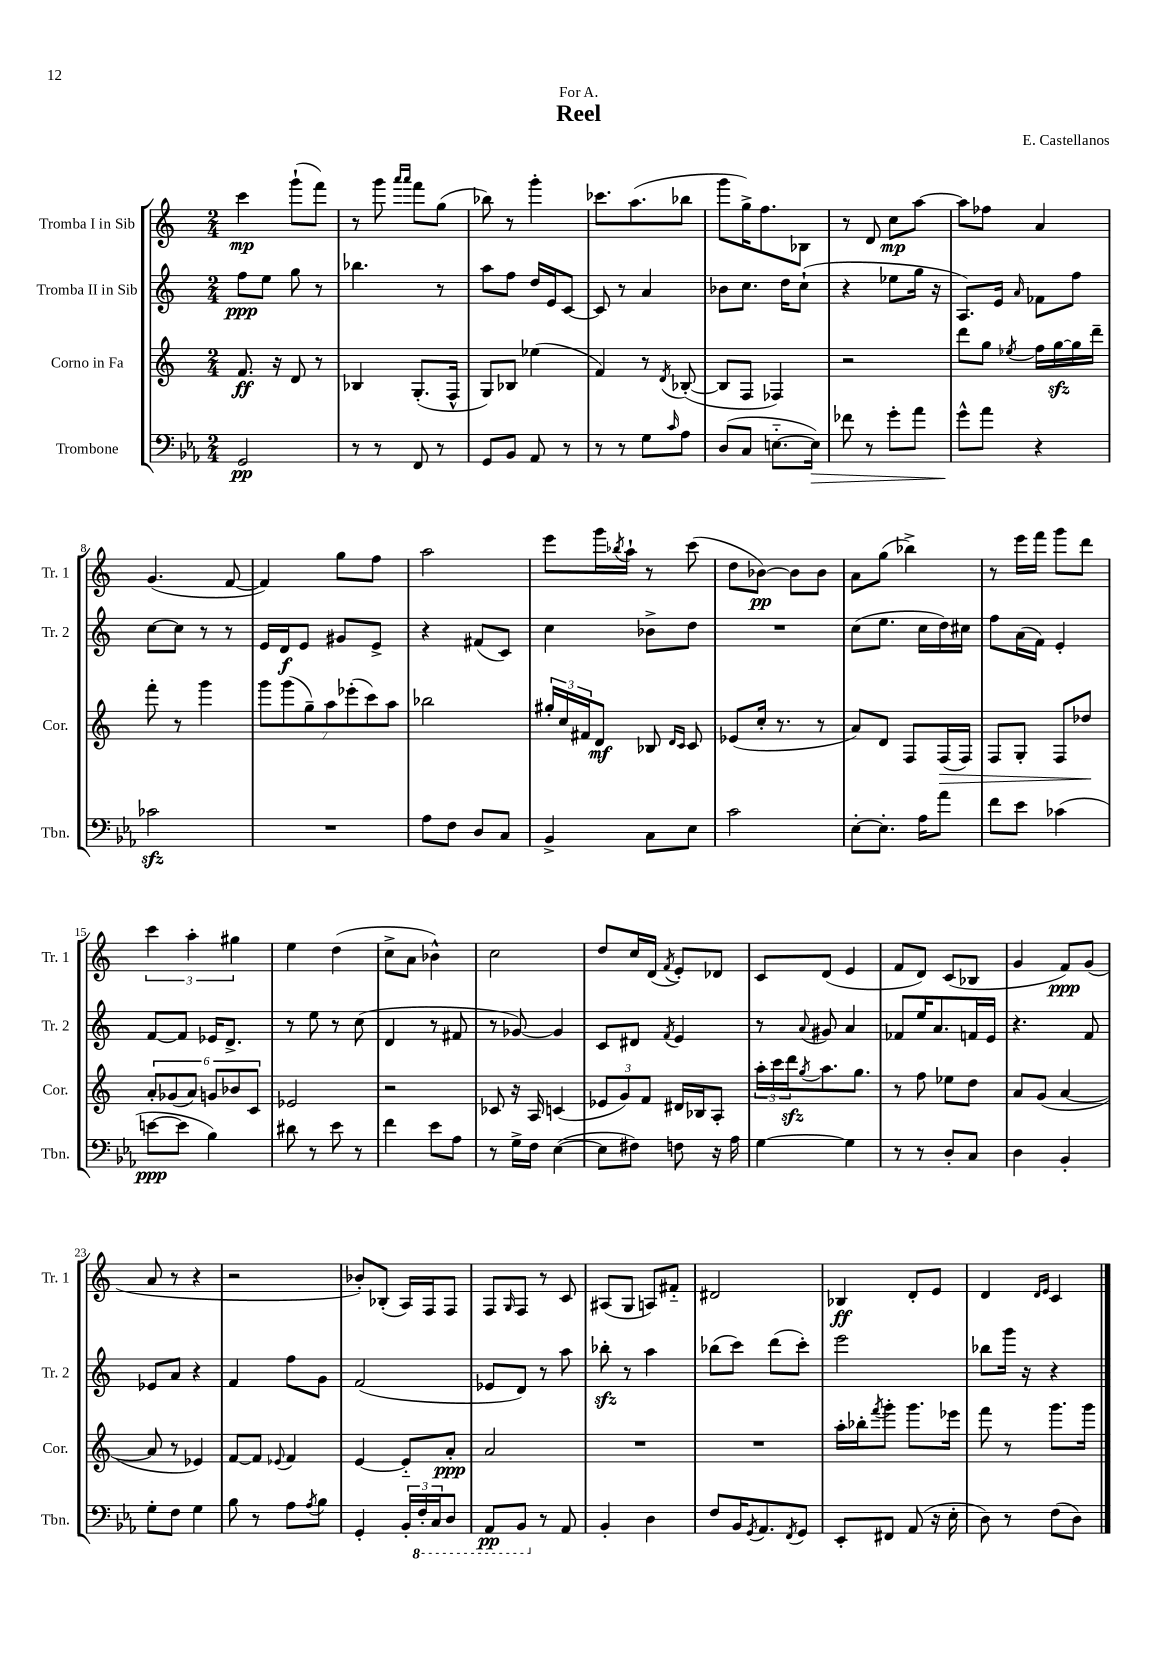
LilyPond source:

\header { title = "Reel" composer = "E. Castellanos" dedication = "For A." }
<<
\new StaffGroup <<
\new Staff = "s0" \with { instrumentName = "Tromba I in Sib" shortInstrumentName = "Tr. 1" } {
    \clef treble \key c \major \numericTimeSignature \time 2/4
    c'''4\mp g'''8-!( f'''8) |
    r8 g'''8 \grace { a'''16 a'''16 } f'''8 g''8( |
    bes''8) r8 g'''4-. |
    ces'''8. a''8.( bes''8 |
    g'''8 g''16->) f''8. bes8 |
    r8 d'8 c''8\mp a''8~ |
    a''8 fes''8 a'4 |
    g'4.( f'8~ |
    f'4) g''8 f''8 |
    a''2 |
    e'''8 g'''16 \acciaccatura { bes''8 } a''16-! r8 c'''8( |
    d''8 bes'8~\pp) bes'8 bes'8 |
    a'8 g''8( bes''4->) |
    r8 e'''16 f'''16 g'''8 d'''8 |
    \tuplet 3/2 { c'''4 a''4-. gis''4 } |
    e''4 d''4( |
    c''8-> a'8 bes'4-^) |
    c''2 |
    d''8 c''16 d'16( \acciaccatura { f'8 } e'8-.) des'8 |
    c'8 d'8( e'4 |
    f'8 d'8) c'8( bes8 |
    g'4 f'8\ppp) g'8( |
    a'8 r8 r4 |
    r2 |
    bes'8-.) bes8-.( a16) f16 f8 |
    f8 \grace { g16 } f8 r8 c'8 |
    ais8( g8 a8) fis'8-_ |
    dis'2 |
    bes4\ff d'8-. e'8 |
    d'4 \grace { d'16 e'16 } c'4 \bar "|." |
}
\new Staff = "s1" \with { instrumentName = "Tromba II in Sib" shortInstrumentName = "Tr. 2" } {
    \clef treble \key c \major \numericTimeSignature \time 2/4
    f''8\ppp e''8 g''8 r8 |
    bes''4. r8 |
    a''8 f''8 d''16 e'16 c'8~ |
    c'8 r8 a'4 |
    bes'8 c''8. d''16 c''8-!( |
    r4 ees''8 g''16 r16 |
    a8.) e'16 \grace { a'16 } fes'8 f''8 |
    c''8~ c''8 r8 r8 |
    e'16 d'16\f e'8 gis'8 e'8-> |
    r4 fis'8( c'8) |
    c''4 bes'8-> d''8 |
    R2 |
    c''8( e''8. c''16 d''16) cis''16 |
    f''8 a'16( f'16) e'4-. |
    f'8~ f'8 ees'16 d'8.-> |
    r8 e''8 r8 c''8( |
    d'4 r8 fis'8 |
    r8 ges'8~) ges'4 |
    c'8 dis'8 \acciaccatura { f'8 } e'4 |
    r8 \appoggiatura { a'8 } gis'8 a'4 |
    fes'8 e''16 a'8. f'16 e'16 |
    r4. f'8 |
    ees'8 a'8 r4 |
    f'4 f''8 g'8 |
    f'2( |
    ees'8 d'8) r8 a''8 |
    bes''8-.\sfz r8 a''4 |
    bes''8( c'''8) d'''8( c'''8-.) |
    e'''2 |
    bes''8 g'''16 r16 r4 \bar "|." |
}
\new Staff = "s2" \with { instrumentName = "Corno in Fa" shortInstrumentName = "Cor." } {
    \clef treble \key c \major \numericTimeSignature \time 2/4
    f'8.\ff r16 d'8 r8 |
    bes4 g8.-.( f16-^ |
    g8) bes8 ees''4( |
    f'4) r8 \acciaccatura { d'8 } bes8~-.( |
    bes8 f8 fes4) |
    r2 |
    d'''8 g''8 \acciaccatura { ees''8 } f''16 g''16~\sfz g''16 d'''16-- |
    f'''8-. r8 g'''4 |
    \tuplet 7/4 { g'''8 g'''8( g''8--) a''8 ees'''8-.( c'''8) a''8 } |
    bes''2 |
    \tuplet 3/2 { gis''16-. c''16 fis'16 } d'8\mf bes8 \grace { d'16 c'16 } c'8 |
    ees'8( c''16-. r8. r8 |
    a'8) d'8 f8 f16\>( f16) |
    f8 g8-. f8 des''8\! |
    \tuplet 6/4 { a'8-. ges'8( a'8) g'8 bes'8 c'8 } |
    ees'2 |
    r2 |
    ces'8 r16 a16 c'4( |
    \tuplet 3/2 { ees'8 g'8) f'8 } dis'16 bes16 a8-. |
    \tuplet 3/2 { a''16-. c'''16 d'''16\sfz } \acciaccatura { g''8 } a''8. g''8. |
    r8 f''8 ees''8 d''8 |
    a'8 g'8( a'4~ |
    a'8 r8 ees'4) |
    f'8~ f'8 \appoggiatura { ees'8 } f'4 |
    e'4~ e'8-_ a'8-.\ppp |
    a'2 |
    R2 |
    R2 |
    a''16-. bes''16-. \acciaccatura { f'''8 } g'''8-. g'''8. ees'''16 |
    f'''8 r8 g'''8. g'''16 \bar "|." |
}
\new Staff = "s3" \with { instrumentName = "Trombone" shortInstrumentName = "Tbn." } {
    \clef bass \key ees \major \numericTimeSignature \time 2/4
    g,2\pp |
    r8 r8 f,8 r8 |
    g,8 bes,8 aes,8 r8 |
    r8 r8 g8 \grace { c'16 } aes8 |
    d8( c8 e8.~-_ e16\>) |
    fes'8 r8 g'8-. aes'8 |
    g'8-^\! aes'8 r4 |
    ces'2\sfz |
    R2 |
    aes8 f8 d8 c8 |
    bes,4-> c8 ees8 |
    c'2 |
    ees8~-. ees8.-. aes16 aes'8 |
    f'8 ees'8 ces'4( |
    e'8~\ppp e'8 bes4) |
    dis'8 r8 ees'8 r8 |
    f'4 ees'8 aes8 |
    r8 g16-> f16 ees4~( |
    ees8 fis8) f8 r16 aes16 |
    g4~ g4 |
    r8 r8 d8-. c8 |
    d4 bes,4-. |
    g8-. f8 g4 |
    bes8 r8 aes8 \acciaccatura { aes8 } bes8 |
    g,4-. \tuplet 3/2 { bes,16-. \ottava #-1 f,16-. c,16 } d,8 |
    aes,,8\pp bes,,8 \ottava #0 r8 aes,8 |
    bes,4-. d4 |
    f8 bes,16 \acciaccatura { g,8 } aes,8. \acciaccatura { f,8 } g,8 |
    ees,8-. fis,8 aes,8( r16 ees16-. |
    d8) r8 f8( d8) \bar "|." |
}
>>
>>
